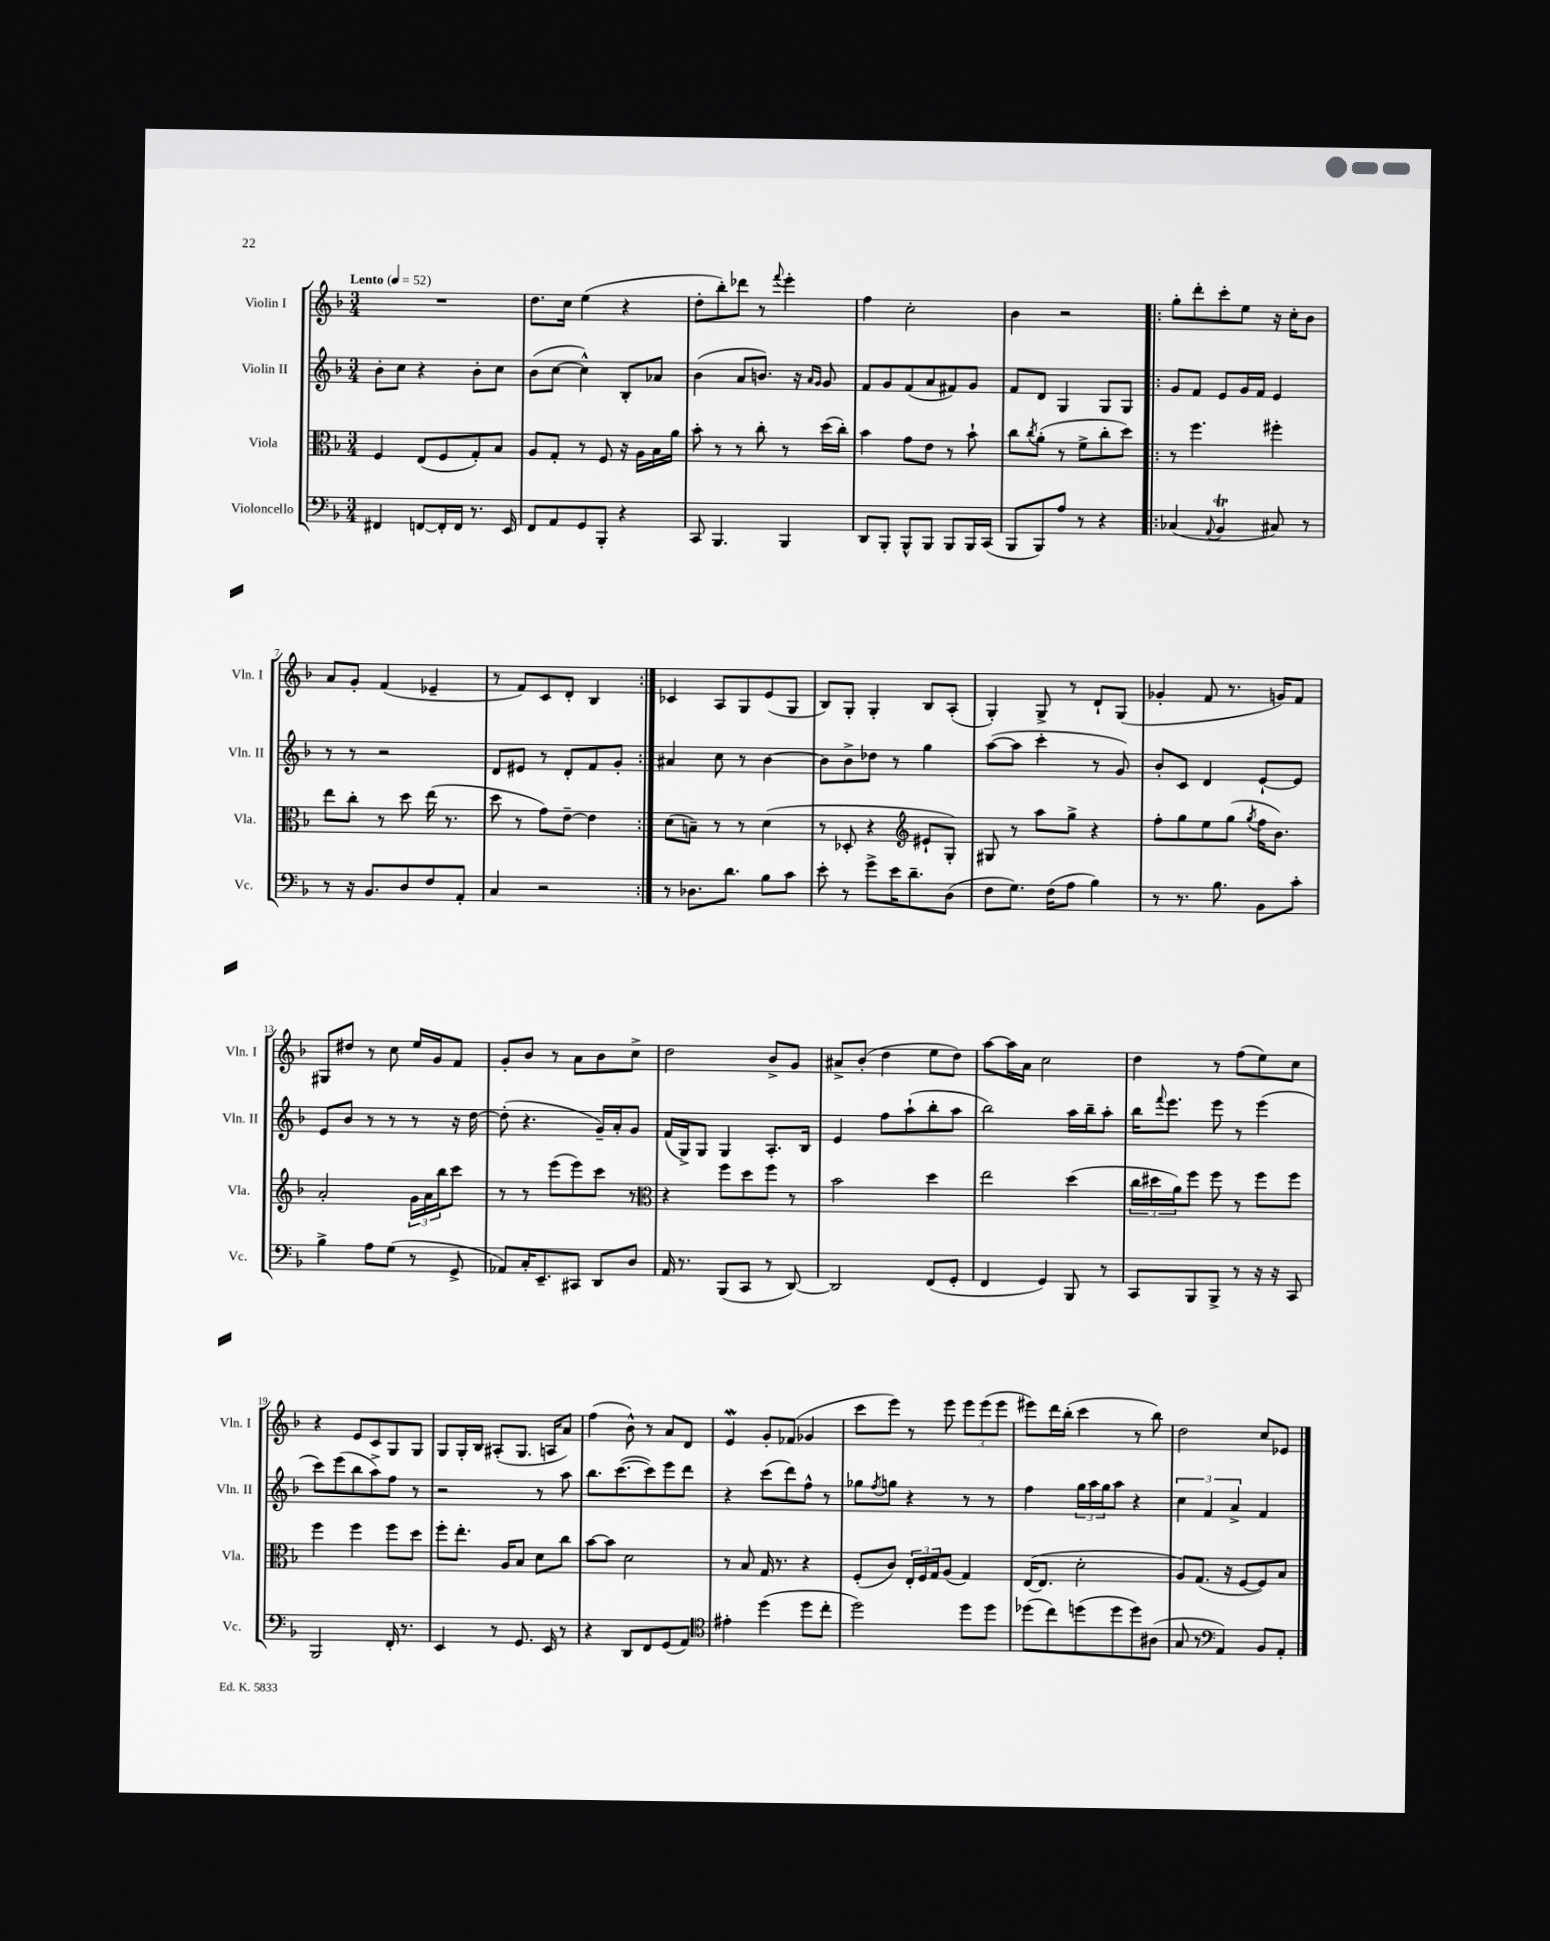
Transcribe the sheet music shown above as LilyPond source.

<<
\new StaffGroup <<
\new Staff = "s0" \with { instrumentName = "Violin I" shortInstrumentName = "Vln. I" } {
    \clef treble \key f \major \numericTimeSignature \time 3/4 \tempo "Lento" 4 = 52
    R2. |
    d''8. c''16 e''4( r4 |
    d''8-. bes''8-.) des'''8 r8 \appoggiatura { f'''8 } e'''4-. |
    f''4 c''2-. |
    bes'4 r2 |
    \repeat volta 2 { g''8-. d'''8-. c'''8-. e''8 r16 c''16-. bes'8 |
    a'8 g'8-. f'4( ees'4-- |
    r8 f'8) c'8 d'8-. bes4 | }
    ces'4 a8 g8 e'8( g8 |
    bes8) g8-. g4-. bes8 a8-.( |
    g4-.) g8-> r8 d'8-! g8( |
    ges'4-. f'8 r8. g'16) f'8 |
    gis8 dis''8 r8 c''8 e''16 g'16 f'8 |
    g'8-. bes'8 r8 a'8 bes'8 c''8-> |
    d''2 bes'8-> g'8 |
    ais'8-> bes'8-.( d''4 e''8 d''8) |
    a''8~ a''16 a'16 c''2 |
    d''4 r8 f''8( e''8) c''8 |
    r4 e'8 c'8 g8 g8 |
    g8 g16-. bes16 ais8-.( g8. a16 a'8) |
    f''4( bes'8-^) r8 a'8 d'8 |
    e'4\mordent g'8-. fes'8( ges'4 |
    c'''8 e'''8) r8 e'''8 \tuplet 3/2 { e'''8 e'''8( e'''8 } |
    eis'''8) d'''16 bes''16-.( c'''4 r8 bes''8) |
    d''2 c''8 ees'8 \bar "|." |
}
\new Staff = "s1" \with { instrumentName = "Violin II" shortInstrumentName = "Vln. II" } {
    \clef treble \key f \major \numericTimeSignature \time 3/4
    bes'8-. c''8 r4 bes'8-. c''8 |
    bes'8( c''8~ c''4-^) bes8-. aes'8 |
    bes'4( a'8 b'8.) r16 \grace { a'16 g'16 } g'8 |
    f'8 g'8 f'8( a'8 fis'8) g'8 |
    f'8 d'8 g4 g8 g8 |
    \repeat volta 2 { g'8 f'8 e'8 g'16 f'16 e'4 |
    r8 r8 r2 |
    d'8 eis'8 r8 d'8-. f'8 g'8-. | }
    ais'4 c''8 r8 bes'4~ |
    bes'8 bes'8-> des''8 r8 g''4 |
    a''8~( a''8 c'''4-. r8 g'8) |
    bes'8-. c'8 d'4 e'8~-! e'8 |
    e'8 bes'8 r8 r8 r8 r16 d''16~ |
    d''8-.( r4. g'16--) a'16-. g'8 |
    f'16( g16->) g8 g4 a8.-. bes16 |
    e'4 f''8 a''8-!( bes''8-. a''8 |
    bes''2) a''16 bes''16-- a''8-. |
    bes''16 \appoggiatura { f'''8 } e'''8. e'''8 r8 e'''4( |
    c'''8) e'''8( bes''8 a''8->) f''8 r8 |
    r2 r8 a''8 |
    bes''8. c'''8.~( c'''8) e'''8 d'''8 |
    r4 c'''8( d'''8) f''8-^ r8 |
    ges''8 \acciaccatura { f''8 } g''8 r4 r8 r8 |
    f''4 \tuplet 3/2 { g''16 a''16 g''16 } a''8 r4 |
    \tuplet 3/2 { c''4 f'4 a'4-> } f'4 \bar "|." |
}
\new Staff = "s2" \with { instrumentName = "Viola" shortInstrumentName = "Vla." } {
    \clef alto \key f \major \numericTimeSignature \time 3/4
    f4 e8( f8 g8-.) bes8 |
    a8 g8-. r8 f8 r16 a16 bes16 a'16 |
    bes'8-. r8 r8 c''8-. r8 d''16( c''16-.) |
    bes'4 g'8 e'8 r8 bes'8-! |
    c''8 \acciaccatura { c''8 } a'8-.( r8 f'8-> c''8-. d''8) |
    \repeat volta 2 { r8 f''4. fis''4-. |
    e''8 c''8-. r8 d''8 e''16( r8. |
    d''8 r8 g'8) e'8~-- e'4 | }
    d'8( b8--) r8 r8 d'4( |
    r8 des8-. r4 \clef treble eis'8-! g8-.) |
    gis8 r8 a''8 g''8-> r4 |
    f''8-. g''8 e''8 g''8( \acciaccatura { g''8 } f''16 bes'8.) |
    a'2-. \tuplet 3/2 { g'16 a'16 bes''16 } c'''8 |
    r8 r8 e'''8( e'''8) c'''8 r8 |
    \clef alto r4 f''8 d''8 f''8 r8 |
    bes'2 d''4 |
    e''2 d''4( |
    \tuplet 3/2 { c''16 dis''16 a'16) } f''8 f''8 r8 f''8 f''8 |
    f''4 f''4 f''8 d''8 |
    f''8-. e''8.-. a16 bes8 d'8 c''8 |
    bes'8~ bes'8 d'2 |
    r8 bes8 g16 r8. r4 |
    f8-.( c'8) \tuplet 3/2 { e16-. f16 g16 } a8( g4) |
    e16~( e8. d'2-. |
    a8) g8.( r16 f8~ f8) bes8 \bar "|." |
}
\new Staff = "s3" \with { instrumentName = "Violoncello" shortInstrumentName = "Vc." } {
    \clef bass \key f \major \numericTimeSignature \time 3/4
    fis,4 f,8~ f,16-. f,16 r8. e,16 |
    f,8 a,8 g,8 bes,,8-. r4 |
    c,8 bes,,4. bes,,4 |
    d,8 bes,,8-. bes,,8-^ bes,,8 bes,,8 bes,,16 c,16( |
    bes,,8 bes,,8) a8 r8 r4 |
    \repeat volta 2 { ces4( \appoggiatura { a,8 } bes,4\trill cis8) r8 |
    r8 r16 bes,8. d8 f8 a,8-. |
    c4 r2 | }
    r8 des8. d'8. bes8 c'8 |
    e'8-. r8 g'8-> e'16 d'8.-- d8( |
    f8 g8.) f16( a8 bes4) |
    r8 r8. bes8. bes,8 c'8-. |
    bes4-> a8 g8( r8 g,8-> |
    aes,8) c16-. e,8.-- cis,8 d,8 d8 |
    a,16 r8. bes,,8( c,8 r8 d,8~) |
    d,2 f,8( g,8-. |
    f,4 g,4) bes,,8 r8 |
    c,8 bes,,8 bes,,8-> r8 r16 r16 c,8 |
    bes,,2 f,16-. r8. |
    e,4 r8 g,8. e,16 r8 |
    r4 d,8 f,8 g,8( a,8) |
    \clef tenor eis'4-. d''4( d''8 c''8-. |
    d''2) d''8 d''8 |
    des''8( c''8) d''8( d''8 d''8) ais8( |
    g8 r8 \clef bass a,4) bes,8 a,8-. \bar "|." |
}
>>
>>
